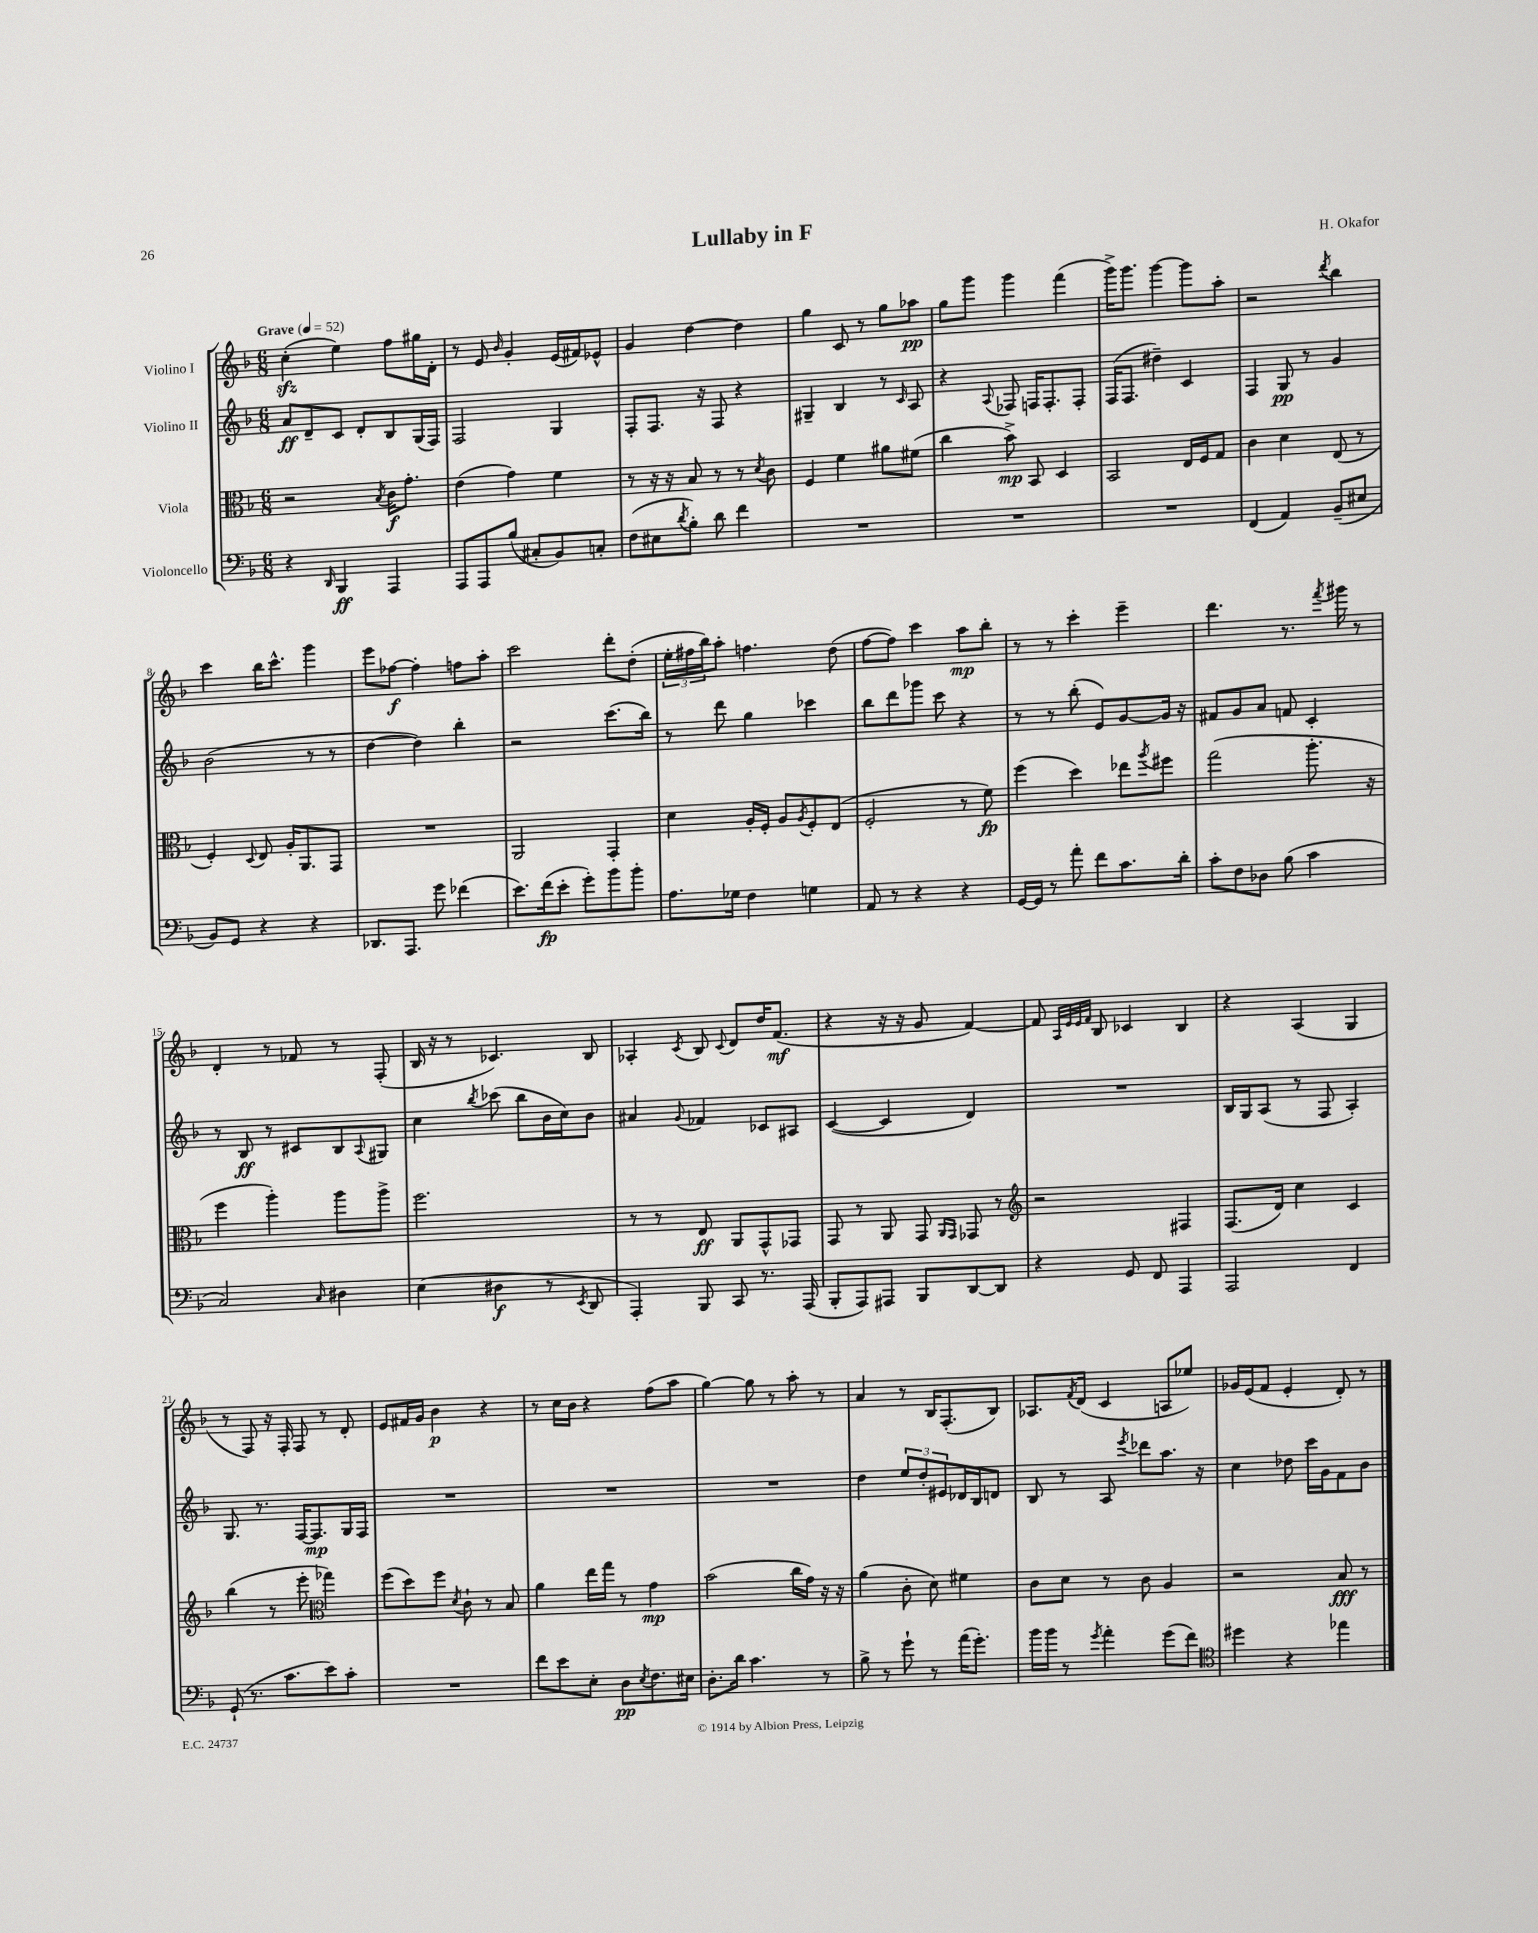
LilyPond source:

\header { title = "Lullaby in F" composer = "H. Okafor" }
<<
\new StaffGroup <<
\new Staff = "s0" \with { instrumentName = "Violino I" } {
    \clef treble \key f \major \numericTimeSignature \time 6/8 \tempo "Grave" 4 = 52
    c''4-.\sfz( e''4) f''8 gis''16 d'16-. |
    r8 e'8 \grace { bes'16 } g'4-. e'16( fis'16) ees'8-^ |
    g'4 d''4~ d''4 |
    g''4 c'8 r8 g''8 aes''8\pp |
    g''8 g'''8 g'''4 f'''4( |
    g'''16->) g'''8. g'''4~ g'''8 a''8-. |
    r2 \acciaccatura { d'''8 } bes''4 |
    c'''4 bes''16 c'''8.-^ g'''4 |
    e'''8 fes''8~\f fes''4-. f''8 a''8-. |
    c'''2 d'''8-. d''8-.( |
    \tuplet 3/2 { e''16-. fis''16 bes''16) } a''8-. f''4. d''8( |
    f''8~ f''8) c'''4 a''8\mp bes''8-. |
    r8 r8 c'''4-. e'''4-- |
    d'''4. r8. \acciaccatura { f'''8 } gis'''16 r8 |
    d'4-. r8 fes'8 r8 f8-.( |
    bes16 r16 r8 ces'4.) bes8 |
    aes4-. \acciaccatura { c'8 } bes8 \appoggiatura { c'8 } d'8 d''16 f'8.\mf( |
    r4 r16 r16 g'8 f'4~) |
    f'8 \grace { a32 e'32 e'32 f'32 } bes8 ces'4 bes4 |
    r4 a4( g4 |
    r8 f8) r16 f16-. f8 r8 d'8-. |
    e'8 fis'16 g'16 bes'4\p r4 |
    r8 c''16 bes'16 r4 f''8( a''8 |
    g''4~) g''8 r8 a''8-. r8 |
    a'4 r8 bes16 f8.-.( bes8) |
    aes8. \acciaccatura { f'8 } d'16( c'4 a8 ees''8) |
    ges'16 e'16( f'8 e'4-. d'8-.) r8 \bar "|." |
}
\new Staff = "s1" \with { instrumentName = "Violino II" } {
    \clef treble \key f \major \numericTimeSignature \time 6/8
    a'8\ff d'8-- c'8 d'8-. bes8 g16( f16) |
    f2 g4 |
    f8-. f8. r16 f8 r4 |
    gis4-- bes4 r8 \grace { c'16 } a8 |
    r4 \appoggiatura { a8 } fes8 f16 f8.-. f8-. |
    f16( f8. dis''4--) c'4 |
    f4 g8\pp r8 g'4 |
    bes'2( r8 r8 |
    d''4~ d''4) bes''4-. |
    r2 c'''8.( bes''16) |
    r8 d'''8 g''4 ces'''4 |
    bes''8 d'''8 ges'''8 c'''8 r4 |
    r8 r8 bes''8-.( e'8) g'8~ g'16 r16 |
    fis'8 g'8 a'8 f'8 c'4-. |
    r8 bes8\ff r8 cis'8 bes8 \appoggiatura { a8 } gis8 |
    c''4 \acciaccatura { bes''8 } ces'''8( bes''8 bes'16 c''16) bes'8 |
    ais'4 \appoggiatura { g'8 } fes'4 ces'8 ais8 |
    c'4~( c'4 d'4) |
    R2. |
    bes16 g16 a8( r8 f8 a4-.) |
    g8. r8. f16~ f8.\mp g16 f16 |
    R2. |
    R2. |
    R2. |
    d''4 \tuplet 3/2 { e''8 d''8-. eis'8 } des'16 bes16 d'8 |
    bes8 r8 a8 \acciaccatura { e'''8 } des'''8 a''8. r16 |
    c''4 des''8 c'''16 g'16 f'8 bes'8 \bar "|." |
}
\new Staff = "s2" \with { instrumentName = "Viola" } {
    \clef alto \key f \major \numericTimeSignature \time 6/8
    r2 \acciaccatura { bes8 } c'16\f g'8.-. |
    e'4( g'4) f'4 |
    r8 r16 r16 bes8 r8 r8 \acciaccatura { d'8 } c'8 |
    f4 f'4 ais'8 fis'8( |
    c''4 bes'8->\mp) bes,8 d4 |
    bes,2 e16 f16 g8 |
    c'4 d'4 e8( r8 |
    f4-.) \appoggiatura { d8 } e8 a16-. a,8. g,8 |
    R2. |
    a,2 g,4-. |
    d'4 a16-. f16-. a8 \acciaccatura { a8 } f8-. e8( |
    f2-. r8 f'8\fp) |
    f''4( d''4) ees''8 \acciaccatura { a''8 } fis''8 |
    g''2( a''8.-. r16 |
    f''4 a''4-.) a''8 a''8-> |
    f''2. |
    r8 r8 e8\ff a,8 g,8-^ ges,8 |
    g,8 r8 a,8 g,8 \grace { a,16 g,16 } ges,8 r8 |
    \clef treble r2 fis4 |
    f8.( d'16) c''4 c'4 |
    bes''4( r8 e'''8-. \clef alto ges''4) |
    f''8( d''8) f''8 \acciaccatura { d'8 } c'8-! r8 bes8 |
    a'4 e''16 g''16 r8 g'4\mp |
    bes'2( c''16 g'16) r16 r16 |
    a'4( c'8-. d'8) fis'4 |
    c'8 d'8 r8 c'8 a4 |
    r2 bes8\fff r8 \bar "|." |
}
\new Staff = "s3" \with { instrumentName = "Violoncello" } {
    \clef bass \key f \major \numericTimeSignature \time 6/8
    r4 \grace { d,16 } bes,,4\ff a,,4 |
    a,,8 a,,8 bes8( cis8-. bes,8) c8-. |
    f8( eis8 \acciaccatura { d'8 } bes8-.) d'8 f'4 |
    R2. |
    R2. |
    R2. |
    f,4( a,4) bes,8--( eis8 |
    bes,8) g,8 r4 r4 |
    des,8. a,,8. g'8 fes'4( |
    e'8.) f'16\fp( e'8-. g'8-.) bes'8 bes'8-. |
    a8. ges16 f4 g4 |
    a,8 r8 r4 r4 |
    g,16~ g,16 r8 a'8-. f'8 c'8. d'16-. |
    c'8-. f8 des8 bes8( c'4 |
    c2) \grace { c16 } dis4 |
    e4( dis4\f r8 \acciaccatura { e,8 } d,8 |
    a,,4-.) bes,,8 c,8 r8. a,,16( |
    bes,,8-. a,,8) ais,,8 bes,,8 d,8~ d,8 |
    r4 g,8 f,8 a,,4 |
    a,,2 f,4 |
    g,8-!( r8. c'8. e'8) c'8-. |
    R2. |
    f'8 e'8 e8-. d8\pp \acciaccatura { e8 } f8. eis16 |
    d8.-. d'16 c'4. r8 |
    bes8-> r8 g'8-! r8 a'16( g'8.-.) |
    bes'16 bes'16 r8 \acciaccatura { g'8 } a'4-. g'8( f'8) |
    \clef tenor dis''4 r4 ees''4 \bar "|." |
}
>>
>>
